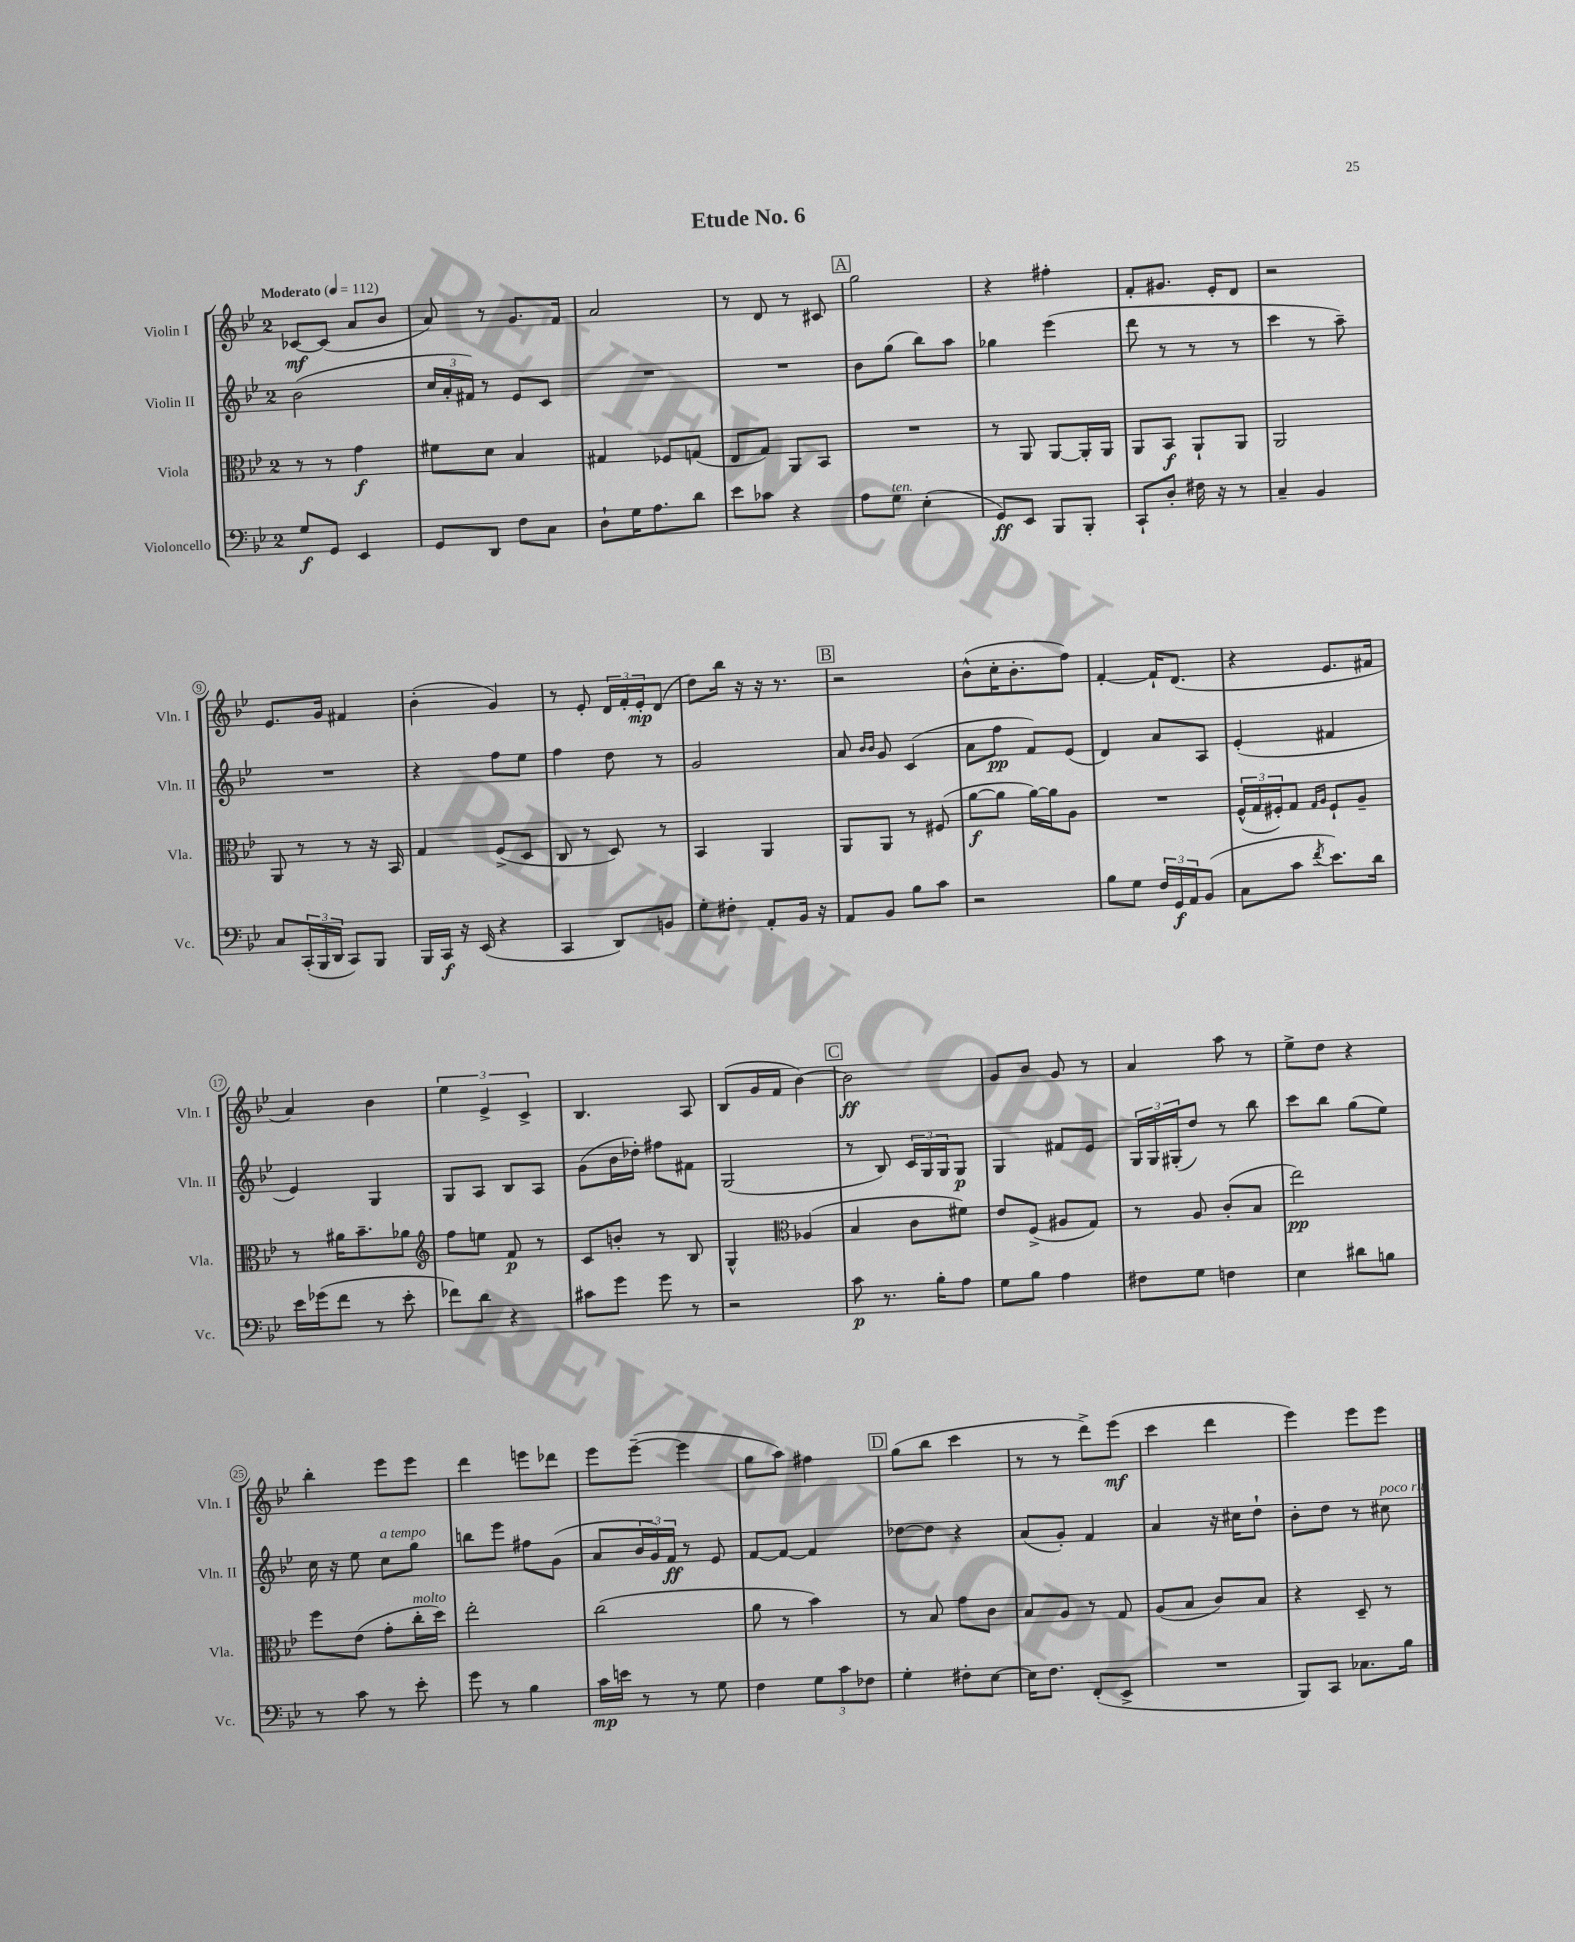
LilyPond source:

\header { title = "Etude No. 6" }
<<
\new StaffGroup <<
\new Staff = "s0" \with { instrumentName = "Violin I" shortInstrumentName = "Vln. I" } {
    \clef treble \key bes \major \once \override Staff.TimeSignature.style = #'single-digit \time 2/4 \tempo "Moderato" 4 = 112
    ces'8~\mf ces'8( a'8 bes'8 |
    a'8) r8 g'8. f'16 |
    a'2 |
    r8 d'8 r8 cis'8 |
    \mark \markup { \box "A" } g''2 |
    r4 fis''4-. |
    f'8-. gis'8. ees'16-. d'8 |
    r2 |
    ees'8. g'16 fis'4 |
    bes'4-.( g'4) |
    r8 ees'8-. \tuplet 3/2 { d'16 f'16-. ees'16-.\mp } d'8( |
    d''8) bes''16 r16 r16 r8. |
    \mark \markup { \box "B" } r2 |
    bes'8-^( c''16-. bes'8.-. f''8) |
    f'4~-. f'16-! d'8.( |
    r4 ees'8. fis'16 |
    a'4) bes'4 |
    \tuplet 3/2 { ees''4 ees'4-> c'4-> } |
    bes4. a8 |
    bes8( g'16 f'16 bes'4~) |
    \mark \markup { \box "C" } bes'2\ff |
    g'8 bes'8 g'8 r8 |
    a'4 a''8 r8 |
    ees''8-> d''8 r4 |
    bes''4-. ees'''8 ees'''8 |
    d'''4 e'''8 des'''8 |
    ees'''8 ees'''8~--( ees'''4 |
    g''8 a''8) fis''4 |
    \mark \markup { \box "D" } g''8( bes''8 c'''4 |
    r8 r8 d'''8->) ees'''8\mf( |
    c'''4 d'''4 |
    ees'''4) ees'''8 ees'''8 \bar "|." |
}
\new Staff = "s1" \with { instrumentName = "Violin II" shortInstrumentName = "Vln. II" } {
    \clef treble \key bes \major \once \override Staff.TimeSignature.style = #'single-digit \time 2/4
    bes'2( |
    \tuplet 3/2 { c''16 a'16-. fis'16) } r8 ees'8 c'8 |
    R2 |
    R2 |
    \mark \markup { \box "A" } bes'8 g''8( bes''8) a''8 |
    ges''4 ees'''4( |
    d'''8 r8 r8 r8 |
    c'''4 r8 a''8--) |
    R2 |
    r4 f''8 ees''8 |
    f''4 d''8 r8 |
    g'2 |
    \mark \markup { \box "B" } a'8 \grace { bes'16 bes'16 } g'8 c'4( |
    a'8 f''8\pp f'8) ees'8( |
    d'4) a'8 a8 |
    ees'4-.( fis'4 |
    ees'4) g4 |
    g8 a8 bes8 a8 |
    g'8( bes'16 des''16-.) fis''8 fis'8 |
    g2( |
    \mark \markup { \box "C" } r8 bes8) \tuplet 3/2 { c'16 g16 g16 } g8\p |
    g4 fis'8 ees'8 |
    \tuplet 3/2 { g16 g16 gis16-.( } d''8) r8 bes''8 |
    c'''8 bes''8 g''8( ees''8) |
    c''16 r16 ees''8 c''8^\markup { \italic "a tempo" } g''8 |
    b''8 ees'''8 fis''8 g'8( |
    a'8 \tuplet 3/2 { bes'16 g'16) f'16\ff } r8 ees'8 |
    f'8~ f'8~ f'4 |
    \mark \markup { \box "D" } des''8~ des''8 r4 |
    a'8( g'8-.) f'4 |
    a'4 r16 cis''16 d''8-! |
    bes'8-. d''8 r8 cis''8^\markup { \italic "poco rit." } \bar "|." |
}
\new Staff = "s2" \with { instrumentName = "Viola" shortInstrumentName = "Vla." } {
    \clef alto \key bes \major \once \override Staff.TimeSignature.style = #'single-digit \time 2/4
    r8 r8 g'4\f |
    fis'8 d'8 bes4 |
    gis4 fes8 g8( |
    ees8 g8) a,8 bes,8 |
    \mark \markup { \box "A" } R2 |
    r8 a,8 a,8~ a,16-. a,16 |
    a,8 bes,8\f a,8-! a,8 |
    a,2 |
    a,8 r8 r8 r16 bes,16 |
    g4 f8->( d8 |
    c8 r8 d8) r8 |
    bes,4 a,4 |
    \mark \markup { \box "B" } a,8 a,8 r8 fis8( |
    a'8~\f a'8 a'16~) a'16 a8 |
    R2 |
    \tuplet 3/2 { f16-^( g16 fis16-.) } g8 \grace { g16 a16 } fis8-! a8-- |
    r8 ais'16 bes'8.-- aes'8 |
    \clef treble f''8 e''8 f'8\p r8 |
    c'8 b'8-. r8 bes8 |
    g4-^ \clef alto aes4( |
    \mark \markup { \box "C" } bes4 c'8 fis'8) |
    ees'8 f8->( ais8 g8) |
    r8 a8 c'8-.( bes8 |
    ees''2\pp) |
    f''8 ees'8( g'8-. c''16-.^\markup { \italic "molto" } d''16) |
    ees''2-. |
    c''2( |
    a'8 r8 bes'4) |
    \mark \markup { \box "D" } r8 bes8 g'8 c'8 |
    bes8 a8 r8 g8 |
    a8( bes8 c'8) bes8 |
    r4 d8-- r8 \bar "|." |
}
\new Staff = "s3" \with { instrumentName = "Violoncello" shortInstrumentName = "Vc." } {
    \clef bass \key bes \major \once \override Staff.TimeSignature.style = #'single-digit \time 2/4
    g8\f g,8 ees,4 |
    g,8 d,8 f8 c8 |
    d8-! g16 a8. d'8 |
    ees'8 ces'8 r4 |
    \mark \markup { \box "A" } a8 g8^\markup { \italic "ten." } ees4-.( |
    g,8\ff) ees,8 bes,,8 bes,,8-. |
    c,8-! d8-. fis16 r16 r8 |
    c4-- bes,4 |
    c8 \tuplet 3/2 { c,16-.( bes,,16 d,16 } c,8) bes,,8 |
    bes,,16 c,16\f r16 ees,16( r4 |
    c,4 d,8) b,8 |
    g8-. fis8-. a,8-. bes,16 r16 |
    \mark \markup { \box "B" } a,8 bes,8 bes8 c'8 |
    r2 |
    bes8 g8 \tuplet 3/2 { f16 g,16\f a,16 } bes,8( |
    c8 c'8 \acciaccatura { f'8 } ees'8.) d'16 |
    ees'16 ges'16( f'8 r8 ees'8-. |
    fes'8) d'8 r4 |
    cis'8 g'8 g'8 r8 |
    r2 |
    \mark \markup { \box "C" } c'8\p r8. bes16-. a8 |
    g8 bes8 a4 |
    fis8 g8 f4 |
    ees4 dis'8 b8 |
    r8 c'8 r8 ees'8-. |
    g'8 r8 bes4 |
    c'16\mp e'16 r8 r8 g8 |
    f4 \tuplet 3/2 { g8 c'8 fes8 } |
    \mark \markup { \box "D" } g4-. fis8-. ees8~ |
    ees16 f8. f,8-.( ees,8-> |
    R2 |
    bes,,8) c,8 ces8. bes16 \bar "|." |
}
>>
>>
\layout { \context { \Score \override BarNumber.stencil = #(make-stencil-circler 0.1 0.3 ly:text-interface::print) } }
